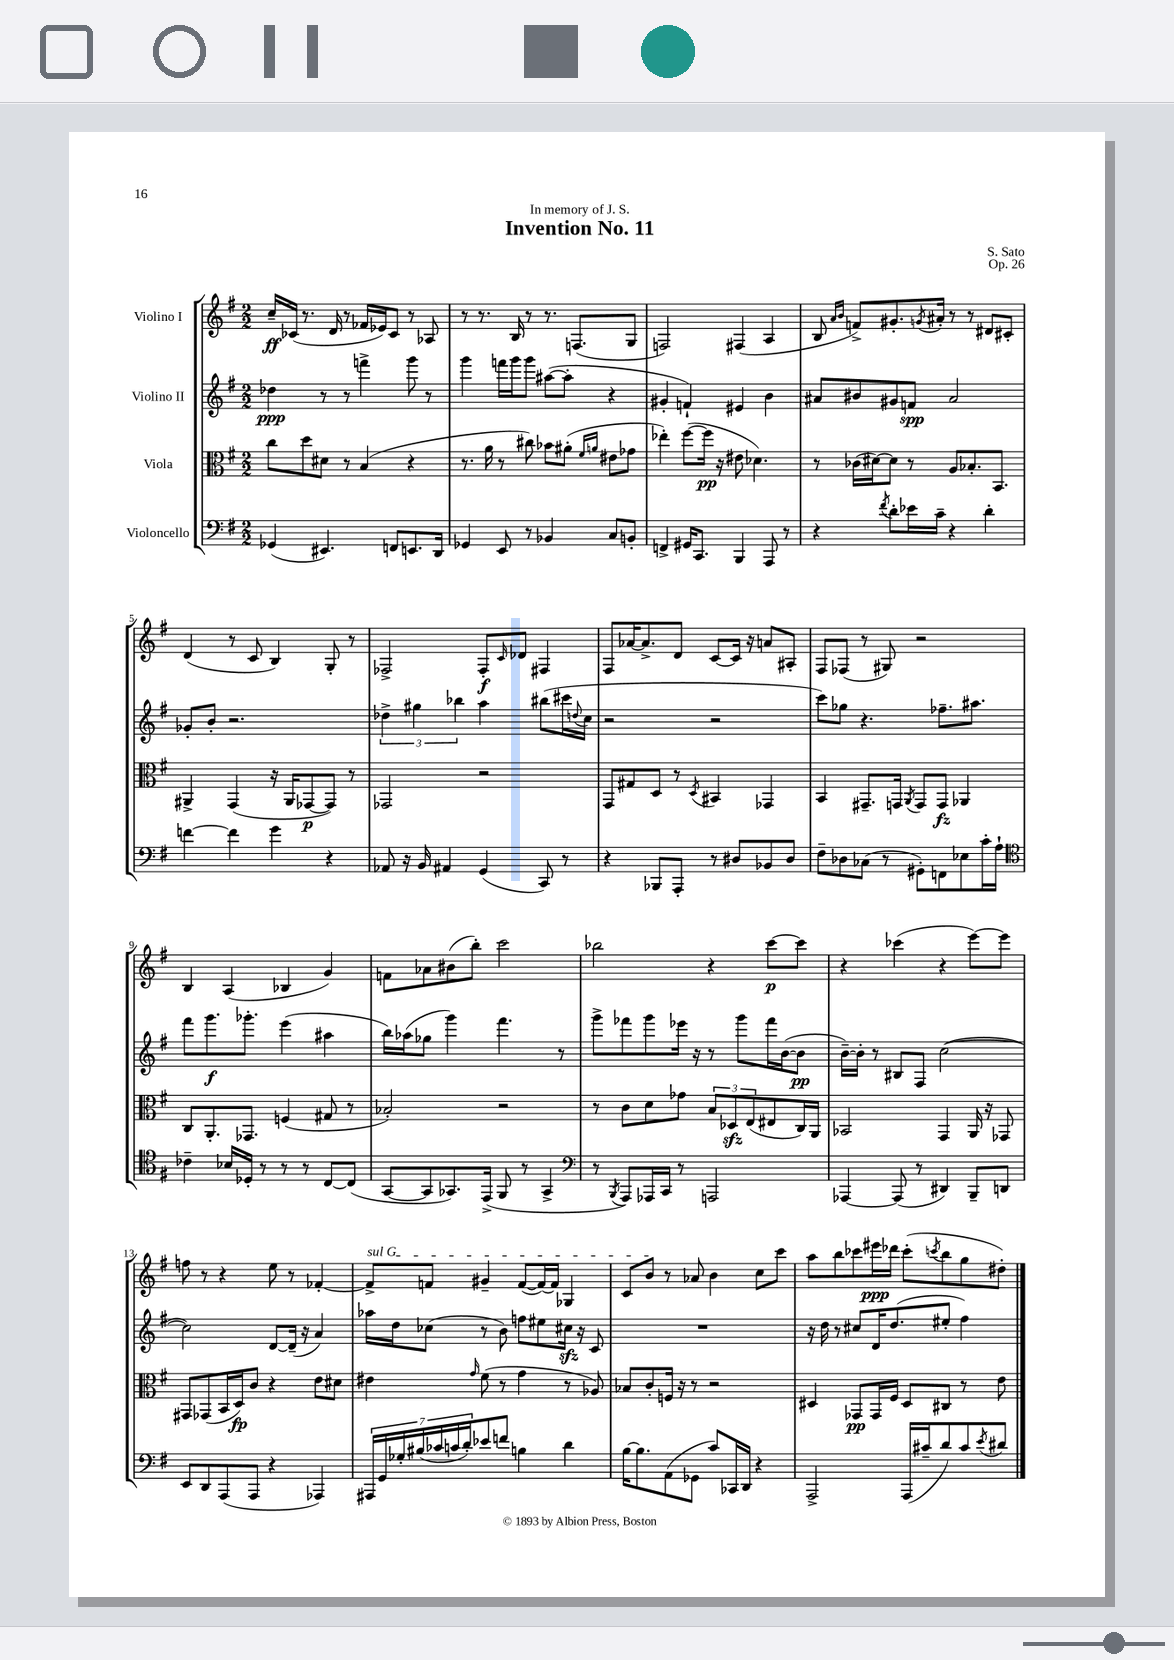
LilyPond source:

\header { title = "Invention No. 11" composer = "S. Sato" dedication = "In memory of J. S." opus = "Op. 26" }
<<
\new StaffGroup <<
\new Staff = "s0" \with { instrumentName = "Violino I" } {
    \clef treble \key g \major \numericTimeSignature \time 2/2
    c''16--\ff ces'16( r8. d'16 r8 fes'16 ees'16) ces'8 r8 aes8 |
    r8 r8. b16 r8 r8. f8.( g8 |
    f2) fis4( a4 |
    b8 \grace { a'16 b'16 } f'8->) gis'8.-. \acciaccatura { g'8 } ais'16-. r8 r8 dis'8 cis'8-. |
    d'4( r8 c'8 b4) g8-. r8 |
    fes2-> fes8-.\f \grace { c'16 } des'8 fis4 |
    fis8 aes'16~ aes'8.-> d'8 c'8~ c'16 r16 a'8 ais8-. |
    fis8 fes8( r8 gis8) r2 |
    b4 a4( bes4 g'4) |
    f'8 aes'8 bis'8( b''8-.) c'''2 |
    bes''2 r4 c'''8~\p c'''8 |
    r4 ces'''4( r4 e'''8~) e'''8 |
    f''8 r8 r4 e''8 r8 fes'4~-. |
    \once \override TextSpanner.bound-details.left.text = \markup { \italic "sul G" } fes'8->\startTextSpan f'8 gis'4-- f'8~( f'16~) f'16 ges4 |
    c'8 b'8\stopTextSpan r8 aes'8 b'4 c''8 c'''8 |
    a''8 b''8 ces'''8 eis'''16\ppp des'''16 ces'''8-.( \acciaccatura { c'''8 } b''8 g''8 dis''8-.) \bar "|." |
}
\new Staff = "s1" \with { instrumentName = "Violino II" } {
    \clef treble \key g \major \numericTimeSignature \time 2/2
    des''4\ppp r8 r8 f'''4-> g'''8 r8 |
    g'''4 f'''16 g'''16 g'''8 ais''8~( ais''8-. r4 |
    gis'4-. f'4-!) eis'4 b'4 |
    ais'8 bis'8 gis'8 f'8\spp ais'2 |
    ges'8-. b'8-. r2. |
    \tuplet 3/2 { des''4-> gis''4 bes''4 } a''4 bis''8( cis'''16 \appoggiatura { d''8 } c''16 |
    r2 r2 |
    c'''8) ges''8 r4. fes''8.-- ais''8. |
    fis'''8 g'''8.\f ges'''8.-. e'''4( ais''4 |
    b''16) aes''16( ges''8 g'''4) fis'''4. r8 |
    g'''8-> fes'''8 g'''8 ees'''16 r16 r8 g'''8 fes'''16 b'16~( b'8\pp |
    b'16~--) b'16-. r8 bis8 fis8 c''2~( |
    c''2) d'8~ d'16--( r16 a'4) |
    aes''16 d''16 ces''8( r8 b'8) f''8 eis''8 cis''16\sfz r16 c'8 |
    R1 |
    r16 d''16 r8 cis''8 d'16 d''8.( eis''8-. fis''4) \bar "|." |
}
\new Staff = "s2" \with { instrumentName = "Viola" } {
    \clef alto \key g \major \numericTimeSignature \time 2/2
    c''8 d''8 dis'8 r8 b4( r4 |
    r8. a'16 r8 cis''8) bes'8 ais'8-.( \grace { fis'16 a'16 } eis'8 ges'8 |
    ees''4-.) fis''8~( fis''16\pp r16 eis'8 des'4.) |
    r8 ces'16( dis'16~) dis'8 r8 a8 bes8.-. b,8. |
    ais,4-> g,4( r16 ais,16 ges,8~\p ges,8) r8 |
    ges,2 r2 |
    g,8 gis8 d8 r8 \acciaccatura { d8 } bis,4 ges,4 |
    b,4 gis,8.-- g,16 \acciaccatura { a,8 } g,8 g,8\fz aes,4 |
    c8 a,8.-. ges,8. f4( gis8 r8 |
    bes2-.) r2 |
    r8 c'8 d'8 ges'8 \tuplet 3/2 { b8 des8\sfz e8( } eis8 c16) a,16 |
    bes,2 g,4 a,16 r16 ges,8 |
    gis,8 ges,8( b,16 d16\fp) c'8 r4 e'8 dis'8 |
    eis'4 \grace { g'16 } fis'8( r8 g'4 r8 aes8) |
    bes8 c'8-. f16 r16 r8 r2 |
    dis4 ges,8\pp ges,16 fis16 dis8 cis8 r8 e'8 \bar "|." |
}
\new Staff = "s3" \with { instrumentName = "Violoncello" } {
    \clef bass \key g \major \numericTimeSignature \time 2/2
    ges,4( eis,4.) f,8 e,8. d,16 |
    ges,4 e,8 r8 bes,4 c8 b,8-. |
    f,4-> gis,16 c,8. b,,4 a,,8 r8 |
    r4 \acciaccatura { fis'8 } d'8-. ees'16 c'16-- r4 d'4-. |
    f'4~ f'4 g'4 r4 |
    aes,8 r16 b,16 ais,4 g,4( c,8) r8 |
    r4 bes,,8 a,,8-. r8 dis8 bes,8 dis8 |
    fis8-- des8 ces8( r8 gis,8-.) f,8 ees8 c'16-. a16-! |
    \clef tenor ces'4-- bes16 des16-. r8 r8 r8 c8~ c8( |
    g,8~ g,8 ges,8.) e,16->( fis,8 r8 ges,4-> |
    \clef bass r8 \acciaccatura { b,,8 } a,,8) aes,,16 c,16 r8 a,,2 |
    aes,,4~ aes,,8( r8 dis,4) b,,8-- d,8 |
    e,8 d,8 a,,8( a,,8 r4 aes,,4) |
    \tuplet 7/4 { ais,,16 g,16 ges16-. bis16( ces'16 c'16 d'16-.) } ees'8 f'8 b4 d'4 |
    b16~ b8. a,8( ges,8 c'8) ces,16 d,16 r4 |
    a,,2-> a,,16( cis'16-- d'8) cis'8 \acciaccatura { e'8 } dis'8 \bar "|." |
}
>>
>>
